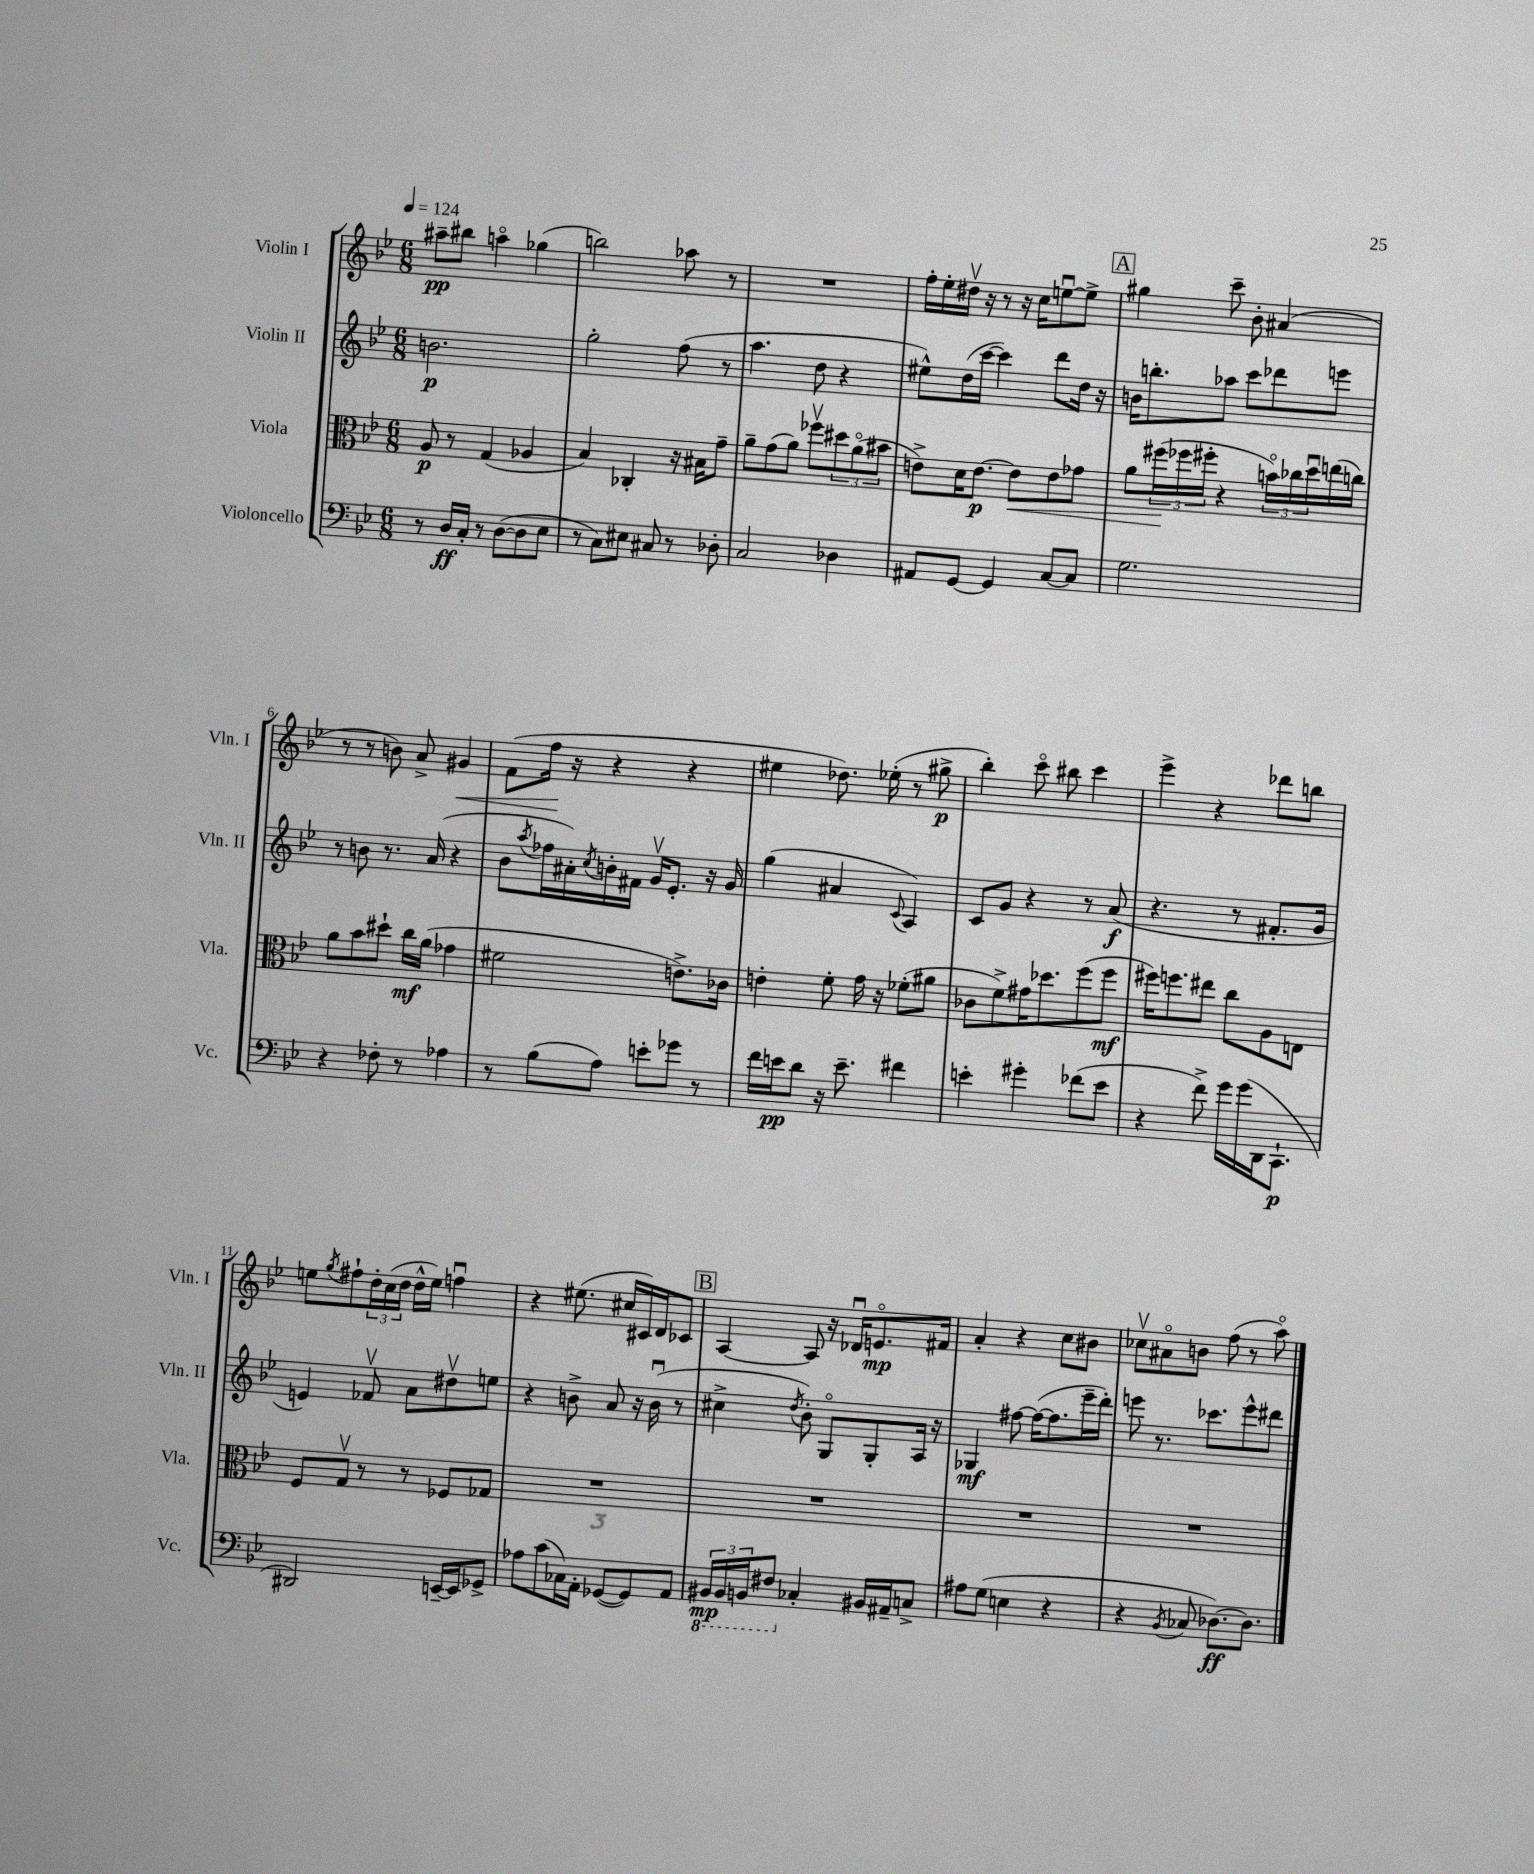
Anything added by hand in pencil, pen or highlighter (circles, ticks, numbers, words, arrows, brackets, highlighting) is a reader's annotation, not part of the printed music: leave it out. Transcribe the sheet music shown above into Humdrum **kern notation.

**kern	**kern	**kern	**kern
*staff4	*staff3	*staff2	*staff1
*clefF4	*clefC3	*clefG2	*clefG2
*k[b-e-]	*k[b-e-]	*k[b-e-]	*k[b-e-]
*M6/8	*M6/8	*M6/8	*M6/8
*MM124	*MM124	*MM124	*MM124
8r	8A/	2.b\	8aa#~\L
16D/LL	8r	.	8bb#\J
16C'/JJ	.	.	.
8r	(4G/	.	4aao\
([8D\L	.	.	.
8D\]	4A-/	.	(4gg-\
8E-\J	.	.	.
=	=	=	=
8r	4B-/)	2gg'\	2bb\)
8C\L)	.	.	.
8E#\J	4C-'/	.	.
8C#/	.	.	.
8r	16r	(8ff\	8aa-\
.	16B#\LK	.	.
8D-'\	8g~\J	8r	8r
=	=	=	=
2C/	8a~\L	4.aa\	2.r
.	(8g\	.	.
.	8a\J)	.	.
.	8ff-v\L	8dd\	.
4D-\	12dd#\	4r	.
.	(12ao\	.	.
.	12b#\J	.	.
=	=	=	=
8AA#/L	8e^\L)	8ee#^^\L)	16ff'\LL
.	.	.	16ee-'\
[8GG/J	16d\K	(16dd\L	16dd#v\JJ
.	[8.e\J	[16ccc\JJ	16r
4GG/]	.	4ccc\])	8r
.	8e\]L	.	16r
.	.	.	16cc\LK
[8C/L	8e\	8ddd\L	[8eeu\
8C/]J	8g-\J	16dd\Jk	8ee^\]J
.	.	16r	.
=	=	=	=
2.G\	8a\L	16b\LK	4gg#\
.	.	8.bb'\	.
.	(24ff#\L	.	.
.	24ff-\	.	.
.	24ff#'\JJ	.	.
.	4r	8aa-\J	8ccc~\
.	.	8ccc\L	8b-'\
.	24bo\LL)	8ddd-\	(4a#/
.	24cc-\	.	.
.	24ddu\	.	.
.	(16ee\	8eee\J	.
.	16cc\JJ)	.	.
=	=	=	=
4r	8a\L	8r	8r
.	8b-\	8b\	8r
8F-'\	8dd#`\J	8.r	8b\)
8r	16cc\LL	.	8a^/
.	(16a\JJ	(16a/	.
4A-\	4g-\	4r	4g#/
=	=	=	=
8r	2f#\	8b-\L	(8f\L
.	.	8qaa/	.
(8B-\L	.	16ff-\L	16ff\Jk
.	.	16a#'\)	16r
.	.	8qcc/	.
8A\J)	.	16b'\	4r
.	.	16f#\JJ	.
8e'\L	.	16gv/LK	.
.	.	8.e-'/J	.
8g-\J	8.e^\L)	.	4r
8r	.	16r	.
.	16c-\Jk	16g/	.
=	=	=	=
16f\LL	4e'\	(4gg\	4ee#\
16e\J	.	.	.
8d\J	.	.	.
16r	8f'\	4a#/	8.dd-\)
8.e~\	.	.	.
.	16g\	.	.
.	16r	.	(16ee-'\
.	.	8qqc/	.
4f#\	(8f-'\L	4A/)	8r
.	8a#\J	.	8gg#^\
=	=	=	=
4e'\	8c-\L	8c/L	4bb-'\)
.	8f^\)	8g/J	.
4g#'\	16g#\K	4r	8ccco\
.	8.dd-\	.	.
.	.	.	8bb#\
(8f-\L	(8ff\	8r	4ccc\
8e\J	8ff\J	(8a/	.
=	=	=	=
4r	16ff#\LK)	4.r	4eee-^\
.	8.ff\	.	.
8f^\)	8ee#\J	.	4r
16g\LL	8cc\L	8r	.
(16g\	.	.	.
16DD\J	8A\	8.f#'/L	8ddd-\L
8.CC`\J	.	.	.
.	8E\J	.	8bb\J
.	.	16g/Jk	.
=	=	=	=
2DD#/)	8F/L	4e/)	8ee\L
.	.	.	8qgg/
.	8Gv/J	.	8ff#`\
.	8r	8f-v/	24dd'\L
.	.	.	(24cc\
.	.	.	24dd\JJ
.	8r	8a\L	16dd^^\LL
.	.	.	16ee\JJ)
[16EE~/LL	8F-/L	8dd#v\	4ffu\
16EE/]J	.	.	.
8GG-^/J	8G-/J	8ee\J	.
=	=	=	=
8A-\L	2.r	4r	4r
(8c\	.	.	.
16C-\L)	.	8b^\	(8.ee#\
16AA'\JJ	.	.	.
([8GG-/L	.	8a/	.
.	.	.	16cc#/LL
8GG-/])	.	16r	16c#/)
.	.	(16bu\	16d/J
8AA/J	.	8r	8c-/J
=	=	=	=
24BBB#/LL	2.r	4cc#^\	[4A/
24BBB#/	.	.	.
24BBB/J	.	.	.
8FF#/J	.	.	.
.	.	8qdd/	.
4C-'/	.	8b-'\)	8A/]
.	.	8Go/L	16r
.	.	.	16d-u/LK
16BB#/LL	.	8G'/	8.eo/
16AA#~/J	.	.	.
8C^/J	.	16A/Jk	.
.	.	16r	16f#/Jk
=	=	=	=
8A#\L	2.r	4G-/	4a'/
(8G\J	.	.	.
4E\	.	[8ff#\	4r
.	.	(16ff#\_LK	.
.	.	8.ff#\]	.
4r	.	.	8cc\L
.	.	16eee-~\L	8b#\J
.	.	16ddd'\JJ)	.
=	=	=	=
4r	2.r	8eee\	8cc-v\L
.	.	8.r	8a#o\
8qBB-/	.	.	.
8C-/	.	.	8b\J
.	.	8.ccc-\L	.
[8.D-\L)	.	.	(8ff\
.	.	8eee^^\	8r
8.D-\]J	.	.	.
.	.	8ddd#\J	8aao\)
==	==	==	==
*-	*-	*-	*-
